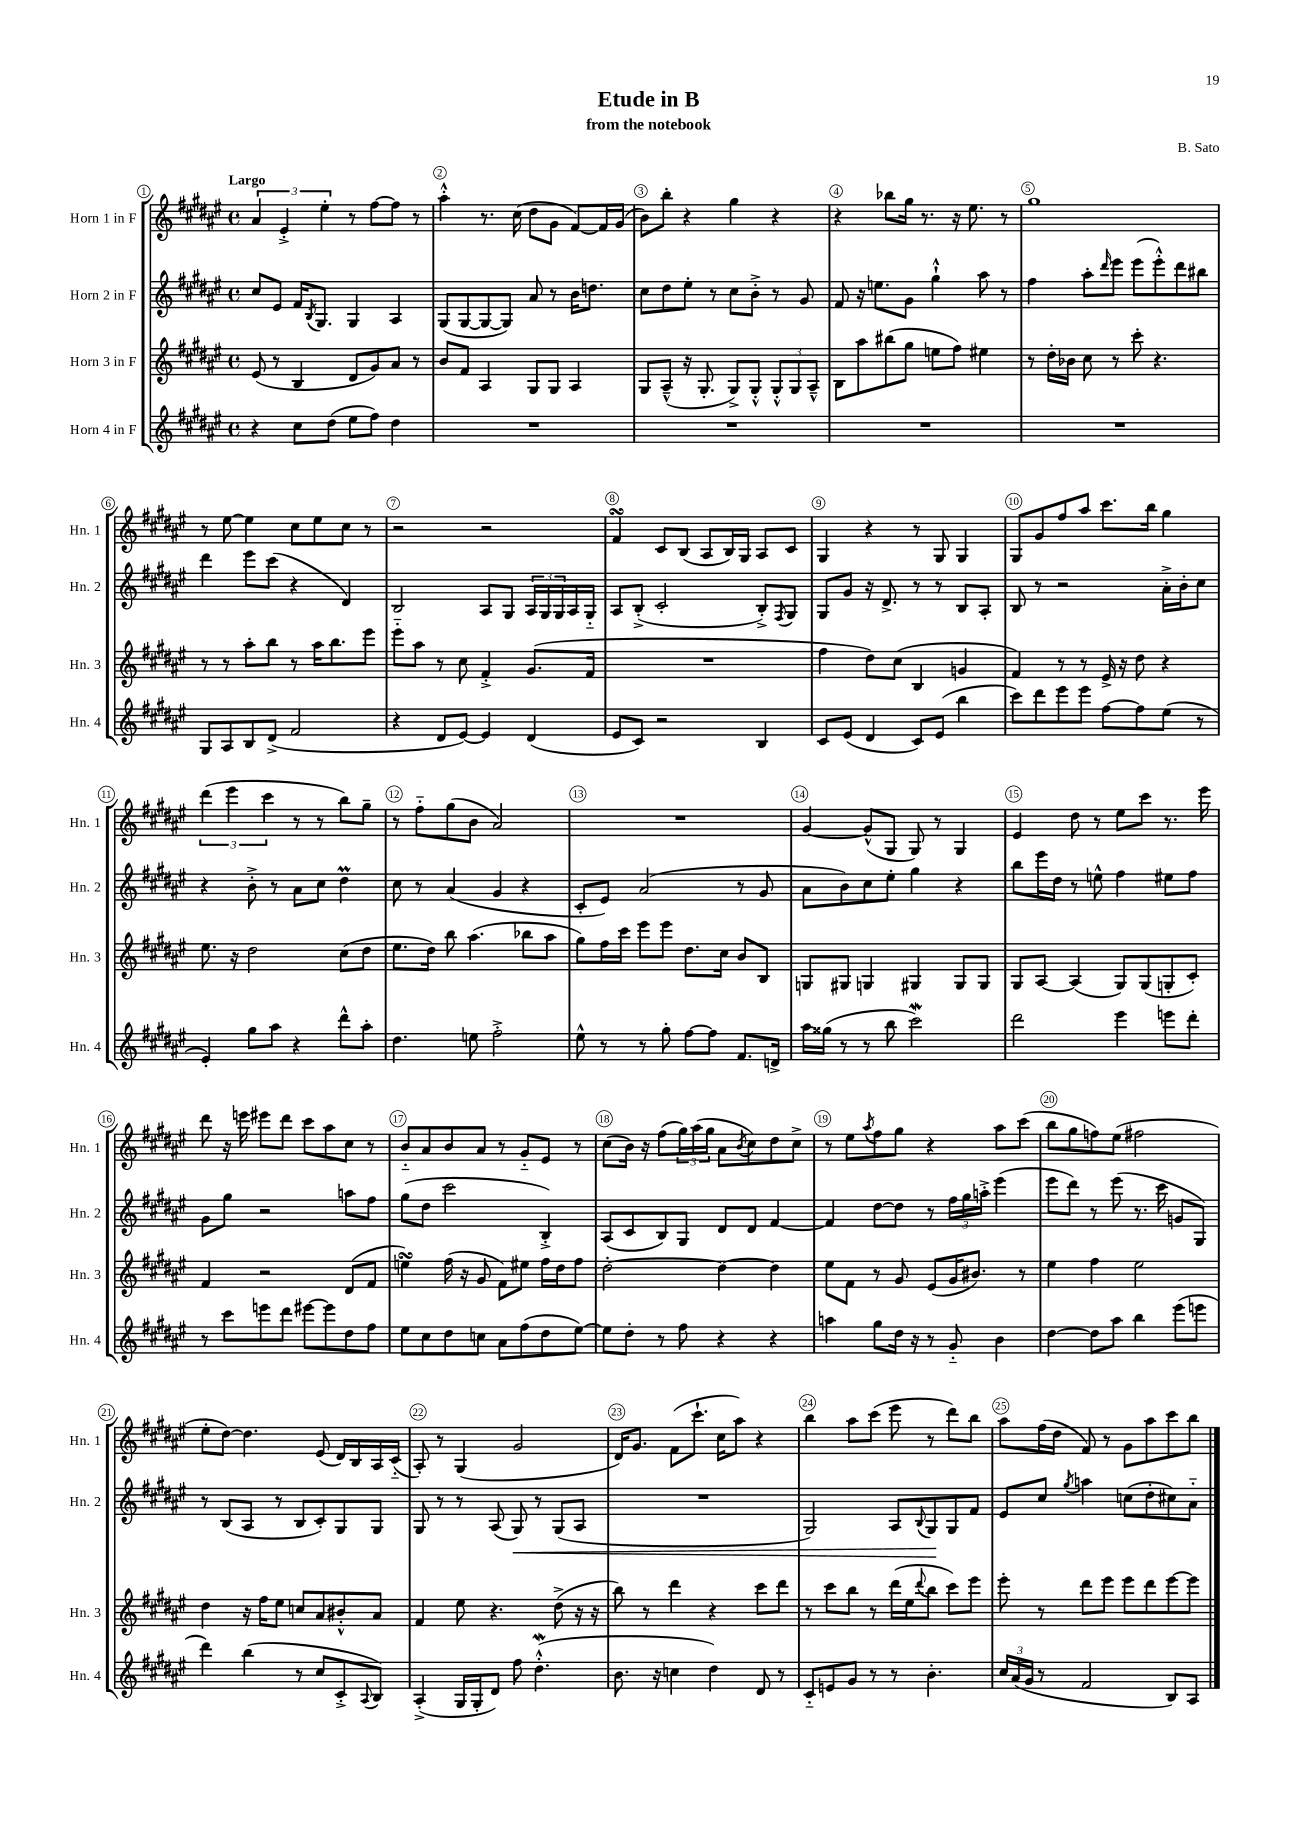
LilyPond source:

\header { title = "Etude in B" composer = "B. Sato" subtitle = "from the notebook" }
<<
\new StaffGroup <<
\new Staff = "s0" \with { instrumentName = "Horn 1 in F" shortInstrumentName = "Hn. 1" } {
    \clef treble \key fis \major \defaultTimeSignature \time 4/4 \tempo "Largo"
    \tuplet 3/2 { ais'4 eis'4-.-> eis''4-. } r8 fis''8~ fis''8 r8 |
    ais''4-.-^ r8. cis''16( dis''8 gis'8 fis'8~) fis'16 gis'16( |
    b'8) b''8-. r4 gis''4 r4 |
    r4 bes''8 gis''16 r8. r16 eis''8. r8 |
    gis''1 |
    r8 eis''8~ eis''4 cis''8 eis''8 cis''8 r8 |
    r2 r2 |
    fis'4\turn cis'8 b8( ais8 b16) gis16 ais8 cis'8 |
    gis4 r4 r8 gis8 gis4 |
    gis8 gis'8 fis''8 ais''8 cis'''8. b''16 gis''4 |
    \tuplet 3/2 { dis'''4( eis'''4 cis'''4 } r8 r8 b''8) gis''8-- |
    r8 fis''8-_ gis''8( b'8 ais'2) |
    R1 |
    gis'4~ gis'8-^( gis8 gis8) r8 gis4 |
    eis'4 dis''8 r8 eis''8 cis'''8 r8. eis'''16 |
    dis'''8 r16 e'''16 eis'''8 dis'''8 cis'''8 ais''8 cis''8 r8 |
    b'8-_ ais'8 b'8 ais'8 r8 gis'8-_ eis'8 r8 |
    cis''8( b'16) r16 fis''8( \tuplet 3/2 { gis''16) ais''16( gis''16 } ais'8 \acciaccatura { b'8 } cis''8) dis''8 cis''8-> |
    r8 eis''8 \acciaccatura { ais''8 } fis''8 gis''8 r4 ais''8 cis'''8( |
    b''8 gis''8 f''8) eis''8( fis''2 |
    eis''8-. dis''8~) dis''4. eis'8( dis'16) b16 ais16 cis'16-_( |
    ais8-.) r8 gis4( gis'2 |
    dis'16) gis'8. fis'8( cis'''8.-! cis''16 ais''8) r4 |
    b''4 ais''8 cis'''8( eis'''8 r8 dis'''8) b''8 |
    ais''8 fis''16( dis''16 fis'8) r8 gis'8 ais''8 cis'''8 b''8 \bar "|." |
}
\new Staff = "s1" \with { instrumentName = "Horn 2 in F" shortInstrumentName = "Hn. 2" } {
    \clef treble \key fis \major \defaultTimeSignature \time 4/4
    cis''8 eis'8 fis'16 \acciaccatura { b8 } gis8. gis4 ais4 |
    gis8( gis8~ gis8~ gis8) ais'8 r8 b'16 d''8. |
    cis''8 dis''8 eis''8-. r8 cis''8 b'8-.-> r8 gis'8 |
    fis'8 r16 e''8. gis'8 gis''4-!-^ ais''8 r8 |
    fis''4 ais''8-. \grace { dis'''16 } eis'''8 eis'''8( eis'''8-.-^) dis'''8 bis''8 |
    dis'''4 eis'''8 cis'''8( r4 dis'4) |
    b2 ais8 gis8 \tuplet 3/2 { ais16 gis16 gis16 } ais16 gis16-_ |
    ais8 b8-.->( cis'2-. b8-.->) \acciaccatura { fis8 } gis8 |
    gis8 gis'8 r16 dis'8.-> r8 r8 b8 ais8-. |
    b8 r8 r2 ais'16-.-> b'16-. cis''8 |
    r4 b'8-.-> r8 ais'8 cis''8 dis''4\prall |
    cis''8 r8 ais'4( gis'4 r4 |
    cis'8-. eis'8) ais'2( r8 gis'8 |
    ais'8 b'8) cis''8 eis''8-. gis''4 r4 |
    b''8 eis'''16 dis''16 r8 e''8-^ fis''4 eis''8 fis''8 |
    gis'8 gis''8 r2 a''8 fis''8 |
    gis''8( dis''8 cis'''2 b4-.->) |
    ais8( cis'8 b8) gis8 dis'8 dis'8 fis'4~ |
    fis'4 dis''8~ dis''8 r8 \tuplet 3/2 { fis''16 gis''16 a''16-.-> } eis'''4( |
    eis'''8 dis'''8) r8 eis'''8( r8. cis'''16 g'8 gis8) |
    r8 b8( ais8 r8 b8 cis'8-.) gis8 gis8 |
    gis8 r8 r8 ais8( gis8\<) r8 gis8( ais8 |
    R1 |
    gis2) ais8 \appoggiatura { b8 } gis8\! gis8 fis'8 |
    eis'8 cis''8 \acciaccatura { gis''8 } a''4 c''8( dis''8-. cis''8) ais'8-_ \bar "|." |
}
\new Staff = "s2" \with { instrumentName = "Horn 3 in F" shortInstrumentName = "Hn. 3" } {
    \clef treble \key fis \major \defaultTimeSignature \time 4/4
    eis'8( r8 b4 dis'8 gis'8) ais'8 r8 |
    b'8 fis'8 ais4 gis8 gis8 ais4 |
    gis8 ais8---^( r16 gis8.-. gis8->) gis8-.-^ \tuplet 3/2 { gis8-.-^ gis8 ais8---^ } |
    b8 ais''8 bis''8( gis''8 e''8 fis''8) eis''4 |
    r8 dis''16-. bes'16 cis''8 r8 cis'''8-. r4. |
    r8 r8 ais''8-. b''8 r8 ais''16 b''8. eis'''8 |
    eis'''8-_ ais''8 r8 cis''8 fis'4-.-> gis'8.( fis'16 |
    R1 |
    fis''4 dis''8) cis''8( b4 g'4 |
    fis'4) r8 r8 eis'16-> r16 dis''8 r4 |
    eis''8. r16 dis''2 cis''8( dis''8 |
    eis''8. dis''16) b''8 ais''4.( bes''8 ais''8 |
    gis''8) fis''16 cis'''16 eis'''8 eis'''8 dis''8. cis''16 b'8 b8 |
    g8 gis8 g4 gis4 gis8 gis8 |
    gis8 ais8~ ais4( gis8) gis8( g8-. cis'8-.) |
    fis'4 r2 dis'8( fis'8 |
    e''4\turn) fis''16( r16 gis'8 fis'8) eis''8 fis''16 dis''16 fis''8 |
    dis''2~-. dis''4~ dis''4 |
    eis''8 fis'8 r8 gis'8 eis'8( gis'16 bis'8.) r8 |
    eis''4 fis''4 eis''2 |
    dis''4 r16 fis''16 eis''8 c''8 ais'8 bis'8-.-^ ais'8 |
    fis'4 eis''8 r4. dis''8->( r16 r16 |
    b''8) r8 dis'''4 r4 cis'''8 dis'''8 |
    r8 cis'''8 b''8 r8 dis'''16( eis''16 \appoggiatura { dis'''8 } b''8 cis'''8) eis'''8 |
    eis'''8-. r8 dis'''8 eis'''8 eis'''8 dis'''8 eis'''8~ eis'''8 \bar "|." |
}
\new Staff = "s3" \with { instrumentName = "Horn 4 in F" shortInstrumentName = "Hn. 4" } {
    \clef treble \key fis \major \defaultTimeSignature \time 4/4
    r4 cis''8 dis''8( eis''8 fis''8) dis''4 |
    R1 |
    R1 |
    R1 |
    R1 |
    gis8 ais8 b8 dis'8->( fis'2 |
    r4 dis'8 eis'8~) eis'4 dis'4( |
    eis'8 cis'8) r2 b4 |
    cis'8 eis'8( dis'4 cis'8) eis'8( b''4 |
    cis'''8) dis'''8 eis'''8 eis'''8 fis''8~ fis''8 eis''8( r8 |
    eis'4-.) gis''8 ais''8 r4 dis'''8-^ ais''8-. |
    dis''4. e''8 fis''2-.-> |
    eis''8-^ r8 r8 gis''8-. fis''8~ fis''8 fis'8. d'16-> |
    ais''16 gisis''16( r8 r8 b''8 cis'''2\mordent) |
    dis'''2 eis'''4 e'''8 dis'''8-. |
    r8 cis'''8 e'''8 dis'''8 eis'''8~ eis'''8 dis''8 fis''8 |
    eis''8 cis''8 dis''8 c''8 ais'8 fis''8( dis''8 eis''8~) |
    eis''8 dis''8-. r8 fis''8 r4 r4 |
    a''4 gis''8 dis''16 r16 r8 gis'8-_ b'4 |
    dis''4~ dis''8 ais''8 b''4 eis'''8( e'''8 |
    dis'''4) b''4( r8 cis''8 cis'8-.-> \appoggiatura { ais8 } b8) |
    ais4-.->( gis16 gis16-. dis'8) fis''8 dis''4.-.-^\mordent( |
    b'8. r16 c''4 dis''4) dis'8 r8 |
    cis'8-_ e'8 gis'8 r8 r8 b'4.-. |
    \tuplet 3/2 { cis''16 ais'16( gis'16 } r8 fis'2 b8) ais8 \bar "|." |
}
>>
>>
\layout { \context { \Score \override BarNumber.break-visibility = ##(#f #t #t) barNumberVisibility = #all-bar-numbers-visible \override BarNumber.stencil = #(make-stencil-circler 0.1 0.3 ly:text-interface::print) } }
